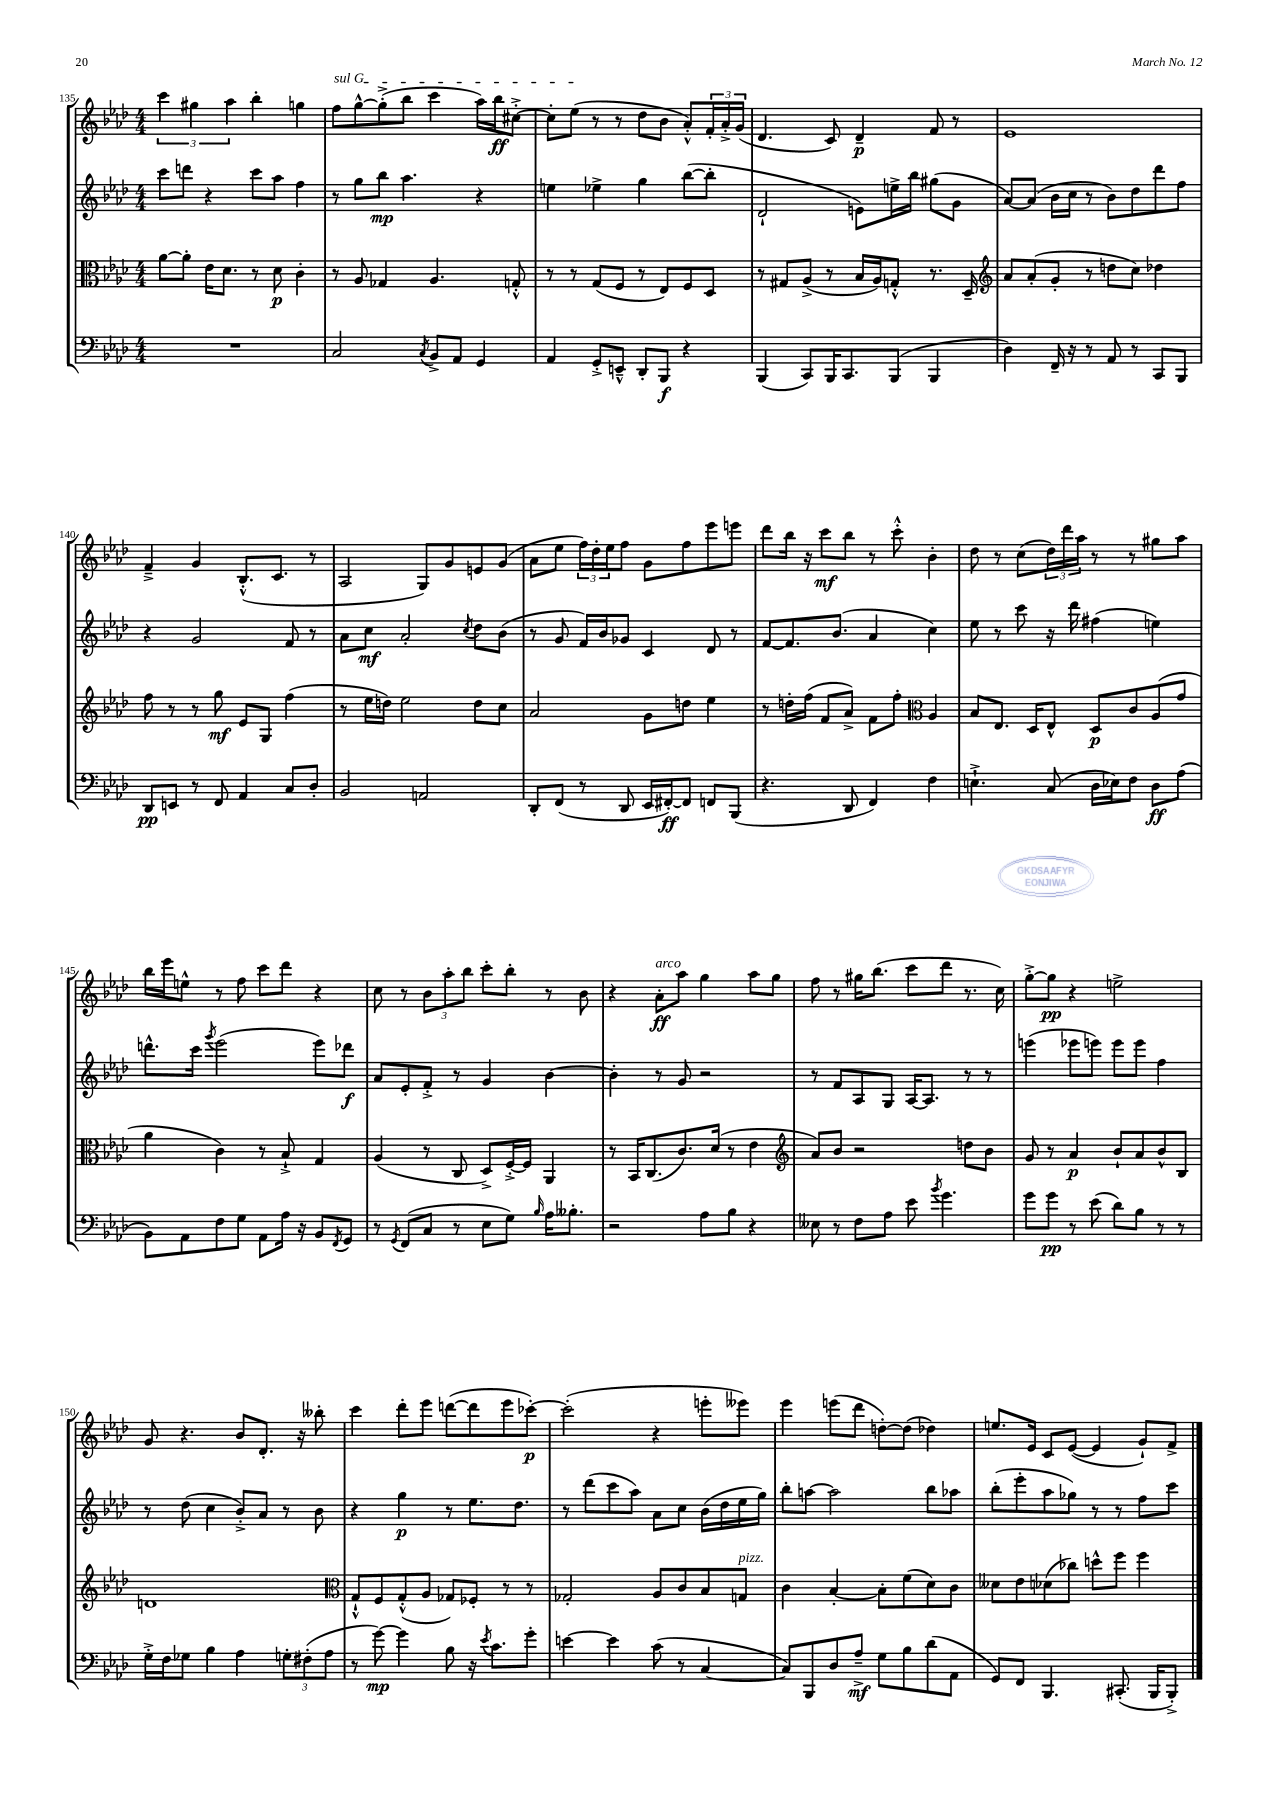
<<
\new StaffGroup <<
\new Staff = "s0" {
    \clef treble \key aes \major \numericTimeSignature \time 4/4
    \tuplet 3/2 { c'''4 gis''4 aes''4 } bes''4-. g''4 |
    \once \override TextSpanner.bound-details.left.text = \markup { \italic "sul G" } f''8\startTextSpan g''8~-^ g''8-.->( bes''8 c'''4 aes''16) bes''16\ff cis''8~-.-> |
    cis''8-. ees''8\stopTextSpan( r8 r8 des''8 bes'8 aes'8-.-^) \tuplet 3/2 { f'16-. aes'16-.-> g'16( } |
    des'4. c'8) des'4--\p f'8 r8 |
    ees'1 |
    f'4---> g'4 bes8.-.-^( c'8. r8 |
    aes2 g8) g'8 e'8 g'8( |
    aes'8 ees''8 \tuplet 3/2 { f''16) des''16-. ees''16 } f''8 g'8 f''8 ees'''8 e'''8 |
    des'''8 bes''16 r16 c'''8\mf bes''8 r8 c'''8-.-^ bes'4-. |
    des''8 r8 c''8( \tuplet 3/2 { des''16) des'''16 aes''16 } r8 r8 gis''8 aes''8 |
    bes''16 ees'''16 e''8-^ r8 f''8 c'''8 des'''8 r4 |
    c''8 r8 \tuplet 3/2 { bes'8 aes''8-. bes''8 } c'''8-. bes''8-. r8 bes'8 |
    r4 aes'8-.\ff^\markup { \italic "arco" } aes''8 g''4 aes''8 g''8 |
    f''8 r8 gis''16 bes''8.( c'''8 des'''8 r8. c''16) |
    g''8~-.-> g''8\pp r4 e''2-> |
    g'8 r4. bes'8 des'8.-. r16 beses''8-. |
    c'''4 des'''8-. ees'''8 d'''8~( d'''8 ees'''8 ces'''8~-.\p) |
    ces'''2-.( r4 e'''8-. eeses'''8) |
    ees'''4 e'''8( des'''8 d''8~-.) d''8( des''4) |
    e''8. ees'16 c'8 ees'8~( ees'4 g'8-!) f'8-> \bar "|." |
}
\new Staff = "s1" {
    \clef treble \key aes \major \numericTimeSignature \time 4/4
    c'''8 d'''8 r4 c'''8 aes''8 f''4 |
    r8 g''8 bes''8\mp aes''4. r4 |
    e''4 ees''4-> g''4 bes''8~( bes''8-. |
    des'2-! e'8) e''16-> bes''16 gis''8( g'8 |
    aes'8~) aes'8( bes'16 c''16 r8 bes'8) des''8 des'''8 f''8 |
    r4 g'2 f'8 r8 |
    aes'8 c''8\mf aes'2-. \acciaccatura { c''8 } des''8 bes'8( |
    r8 g'8 f'16) bes'16 ges'8 c'4 des'8 r8 |
    f'8~ f'8. bes'8.( aes'4 c''4) |
    ees''8 r8 c'''8 r16 des'''16 fis''4( e''4) |
    d'''8.-^ c'''16 \acciaccatura { g'''8 } ees'''2( ees'''8) des'''8\f |
    aes'8 ees'8-. f'8-.-> r8 g'4 bes'4~ |
    bes'4-. r8 g'8 r2 |
    r8 f'8 aes8 g8 aes16~ aes8. r8 r8 |
    e'''4( ees'''8 e'''8) e'''8 e'''8 f''4 |
    r8 des''8( c''4 bes'8-.->) aes'8 r8 bes'8 |
    r4 g''4\p r8 ees''8. des''8. |
    r8 des'''8( c'''8 aes''8) aes'8 c''8 bes'16( des''16 ees''16 g''16) |
    bes''8-. a''8~ a''2 bes''8 aes''8 |
    bes''8-.( ees'''8-. aes''8 ges''8) r8 r8 f''8 c'''8 \bar "|." |
}
\new Staff = "s2" {
    \clef alto \key aes \major \numericTimeSignature \time 4/4
    aes'8~ aes'8-. ees'16 des'8. r8 des'8\p c'4-. |
    r8 aes8 ges4 aes4. g8-.-^ |
    r8 r8 g8( f8 r8 ees8) f8 des8 |
    r8 gis8 aes8->( r8 bes16 aes16) g8-.-^ r8. des16-- |
    \clef treble aes'8 aes'8-.( g'8-. r8 d''8 c''8) des''4 |
    f''8 r8 r8 g''8\mf ees'8 g8 f''4( |
    r8 ees''16 d''16) ees''2 d''8 c''8 |
    aes'2 g'8 d''8 ees''4 |
    r8 d''16-. f''16( f'8 aes'8->) f'8 f''8-. \clef alto aes4 |
    bes8 ees8. des16 ees8-^ des8\p c'8 aes8( g'8 |
    aes'4 c'4) r8 bes8-!-> g4 |
    aes4( r8 c8 des8->) f16~-.-> f16 aes,4 |
    r8 bes,16 c8.( c'8.) des'16( r8 ees'4 |
    \clef treble aes'8) bes'8 r2 d''8 bes'8 |
    g'8 r8 aes'4\p bes'8-! aes'8 bes'8-^ bes8 |
    d'1 |
    \clef alto g8-!-^ f8 g8-.-^( aes8 ges8) fes8-. r8 r8 |
    ges2-. aes8 c'8 bes8 g8^\markup { \italic "pizz." } |
    c'4 bes4~-. bes8-. f'8( des'8) c'8 |
    deses'8 ees'8 des'8( ces''8) d''8-^ f''8 f''4 \bar "|." |
}
\new Staff = "s3" {
    \clef bass \key aes \major \numericTimeSignature \time 4/4
    R1 |
    c2 \acciaccatura { c8 } bes,8-> aes,8 g,4 |
    aes,4 g,8-.-> e,8---^ des,8-. bes,,8\f r4 |
    bes,,4( c,8) bes,,16 c,8. bes,,8( bes,,4 |
    des4) f,16-- r16 r8 aes,8 r8 c,8 bes,,8 |
    des,8\pp e,8 r8 f,8 aes,4 c8 des8-. |
    bes,2 a,2 |
    des,8-. f,8( r8 des,8 ees,16 fis,16~-.\ff) fis,8 f,8 bes,,8( |
    r4. des,8 f,4) f4 |
    e4.-!-> c8( des16 ees16) f8 des8\ff aes8( |
    bes,8) aes,8 f8 g8 aes,8 aes16 r16 bes,8 \acciaccatura { f,8 } g,8 |
    r8 \acciaccatura { g,8 } f,8( c8 r8 ees8 g8) \grace { bes16 } aes16 beses8.-. |
    r2 aes8 bes8 r4 |
    eeses8 r8 f8 aes8 ees'8 \acciaccatura { bes'8 } g'4. |
    g'8 g'8\pp r8 ees'8( des'8) bes8 r8 r8 |
    g16-.-> f16 ges8 bes4 aes4 \tuplet 3/2 { g8-. fis8-.( aes8 } |
    r8 g'8~\mp) g'4 bes8 r16 \acciaccatura { ees'8 } c'8. g'8-. |
    e'4~ e'4 c'8( r8 c4~ |
    c8) bes,,8 des8 aes8--->\mf g8 bes8 des'8( aes,8 |
    g,8) f,8 bes,,4. cis,8.-.( bes,,16 bes,,8-.->) \bar "|." |
}
>>
>>
\layout { \context { \Score currentBarNumber = #135 } }
